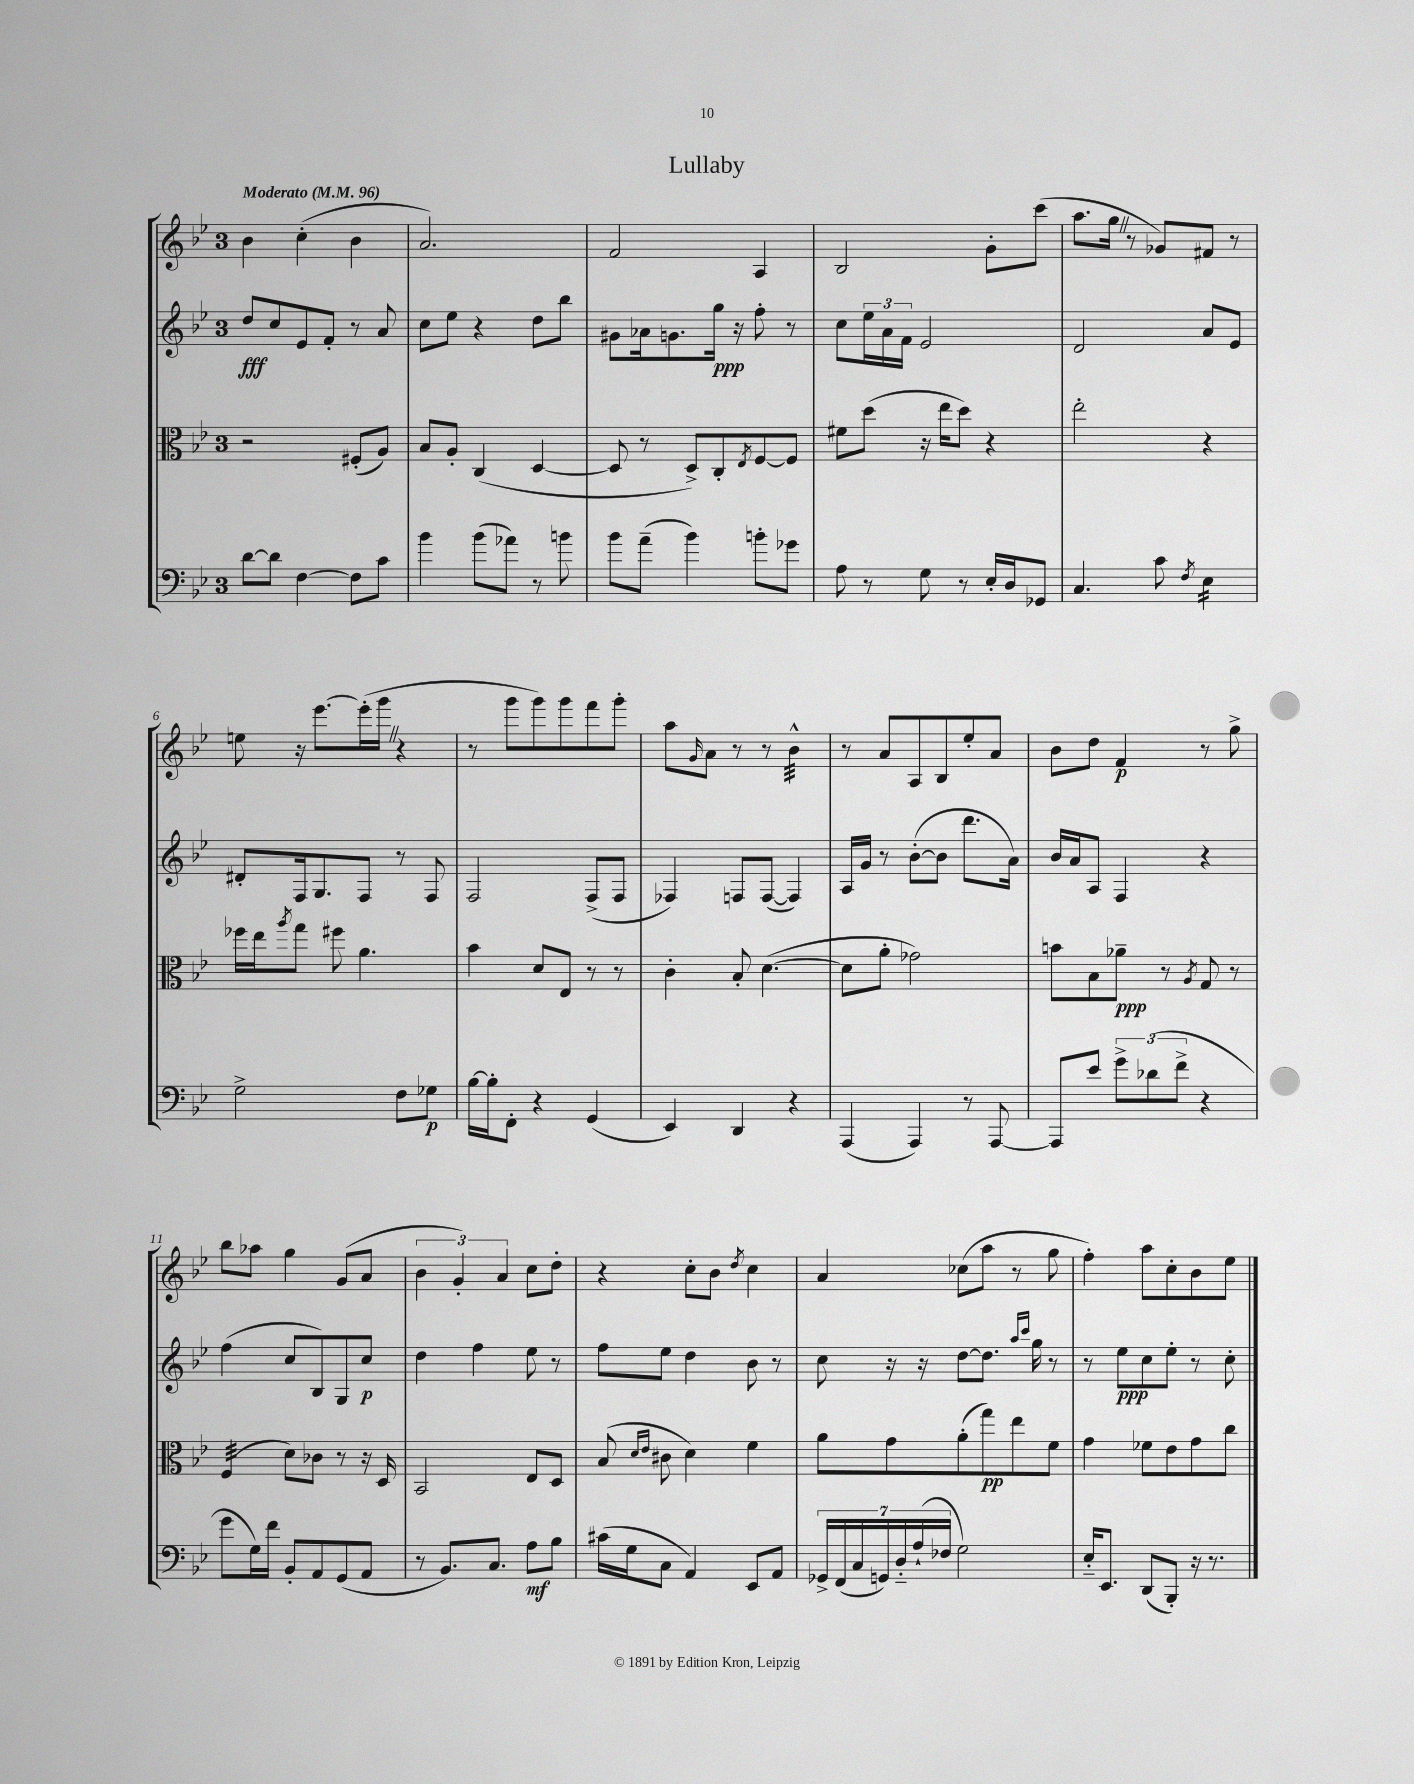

**kern	**kern	**kern	**kern
*staff4	*staff3	*staff2	*staff1
*clefF4	*clefC3	*clefG2	*clefG2
*k[b-e-]	*k[b-e-]	*k[b-e-]	*k[b-e-]
*M3/4	*M3/4	*M3/4	*M3/4
*MM96	*MM96	*MM96	*MM96
[8d	2r	8dd	4b-
8d]	.	8cc	.
[4F	.	8e-	(4cc'
.	.	8f'	.
8F]	(8F#'	8r	4b-
8c	8A)	8a	.
=	=	=	=
4b-	8B-	8cc	2.a)
.	8A'	8ee-	.
(8b-	(4C	4r	.
8a-)	.	.	.
8r	[4D	8dd	.
8b	.	8bb-	.
=	=	=	=
8b-	8D]	8g#	2f
(8a~	8r	16a-	.
.	.	8.g	.
4b-)	8D^)	.	.
.	8C'	16gg	.
.	.	16r	.
.	8qE-	.	.
8b'	[8F	8ff'	4A
8g-	8F]	8r	.
=	=	=	=
8A	8f#	8cc	2B-
8r	(8dd	24ee-	.
.	.	24a	.
.	.	24f	.
8G	16r	2e-	.
.	16ee-	.	.
8r	8dd)	.	.
16E-'	4r	.	8g'
16D	.	.	.
8GG-	.	.	(8ccc
=	=	=	=
4.C	2ee-'	2d	8.aa
.	.	.	16gg
.	.	.	8r
8c	.	.	8g-)
8qF	.	.	.
4E-	4r	8a	8f#
.	.	8e-	8r
=	=	=	=
2G^	16ff-	8d#'	8ee
.	16ee-	.	.
.	8qaa	.	.
.	8gg	16F	16r
.	.	8.G	[8.eee-
.	8ff#	.	.
.	4.a	8F	(16eee-']
.	.	.	16ggg
8F	.	8r	4r
8G-	.	8F	.
=	=	=	=
[16B-	4b-	2F	8r
16B-']	.	.	.
8FF'	.	.	8ggg
4r	8d	.	8ggg)
.	8E-	.	8ggg
(4GG	8r	(8F^	8fff
.	8r	8F	8ggg'
=	=	=	=
4EE-)	4c'	4F-)	8aa
.	.	.	16qqg
.	.	.	8a
4DD	8B-'	8F	8r
.	([4.d	([8F	8r
4r	.	4F])	4b-^^
=	=	=	=
(4AAA	8d]	16A	8r
.	.	16g	.
.	8a'	8r	8a
4AAA)	2g-)	([8b-'	8A
.	.	8b-]	8B-
8r	.	8.ddd	8ee-'
[8AAA	.	.	8a
.	.	16a)	.
=	=	=	=
8AAA]	8b	16b-	8b-
.	.	16a	.
8e-	8B-	8A	8dd
12g^	8a-~	4F	4f
(12d-	.	.	.
.	8r	.	.
12f^	.	.	.
.	8qA	.	.
4r	8G	4r	8r
.	8r	.	8gg^
=	=	=	=
8g	(4F	(4ff	8bb-
16G)	.	.	8aa-
16f	.	.	.
8BB-'	8d)	8cc	4gg
8AA	8c-	8B-)	.
(8GG	8r	8G	(8g
8AA	16r	8cc	8a
.	16D	.	.
=	=	=	=
8r	2BB-	4dd	6b-
8.BB-)	.	.	.
.	.	.	6g')
.	.	4ff	.
8.C	.	.	.
.	.	.	6a
8A	8E-	8ee-	8cc
8B-	8D	8r	8dd'
=	=	=	=
(16c#	(8B-	8ff	4r
16G	.	.	.
.	16qqd	.	.
.	16qqe-	.	.
8C	8c#	8ee-	.
4AA)	4d)	4dd	8cc'
.	.	.	8b-
.	.	.	8qdd
8EE-	4f	8b-	4cc
8AA	.	8r	.
=	=	=	=
28GG-^	8a	8cc	4a
(28FF	.	.	.
28C	.	.	.
28GG)	.	.	.
.	8g	16r	.
28D'~	.	.	.
(28A`	.	.	.
.	.	16r	.
28F-	.	.	.
2G)	(8a'	[8dd	(8cc-
.	8gg)	8.dd]	8aa
.	8ee-	.	8r
.	.	16qqaa	.
.	.	16qqccc	.
.	.	16gg	.
.	8f	8r	8gg
=	=	=	=
16E-'~	4g	8r	4ff')
8.EE-	.	.	.
.	.	8ee-	.
(8DD	8f-	8cc	8aa
8BBB-')	8e-	8ee-'	8cc'
16r	8g	8r	8b-
8.r	.	.	.
.	8cc	8cc'	8ee-
==	==	==	==
*-	*-	*-	*-
